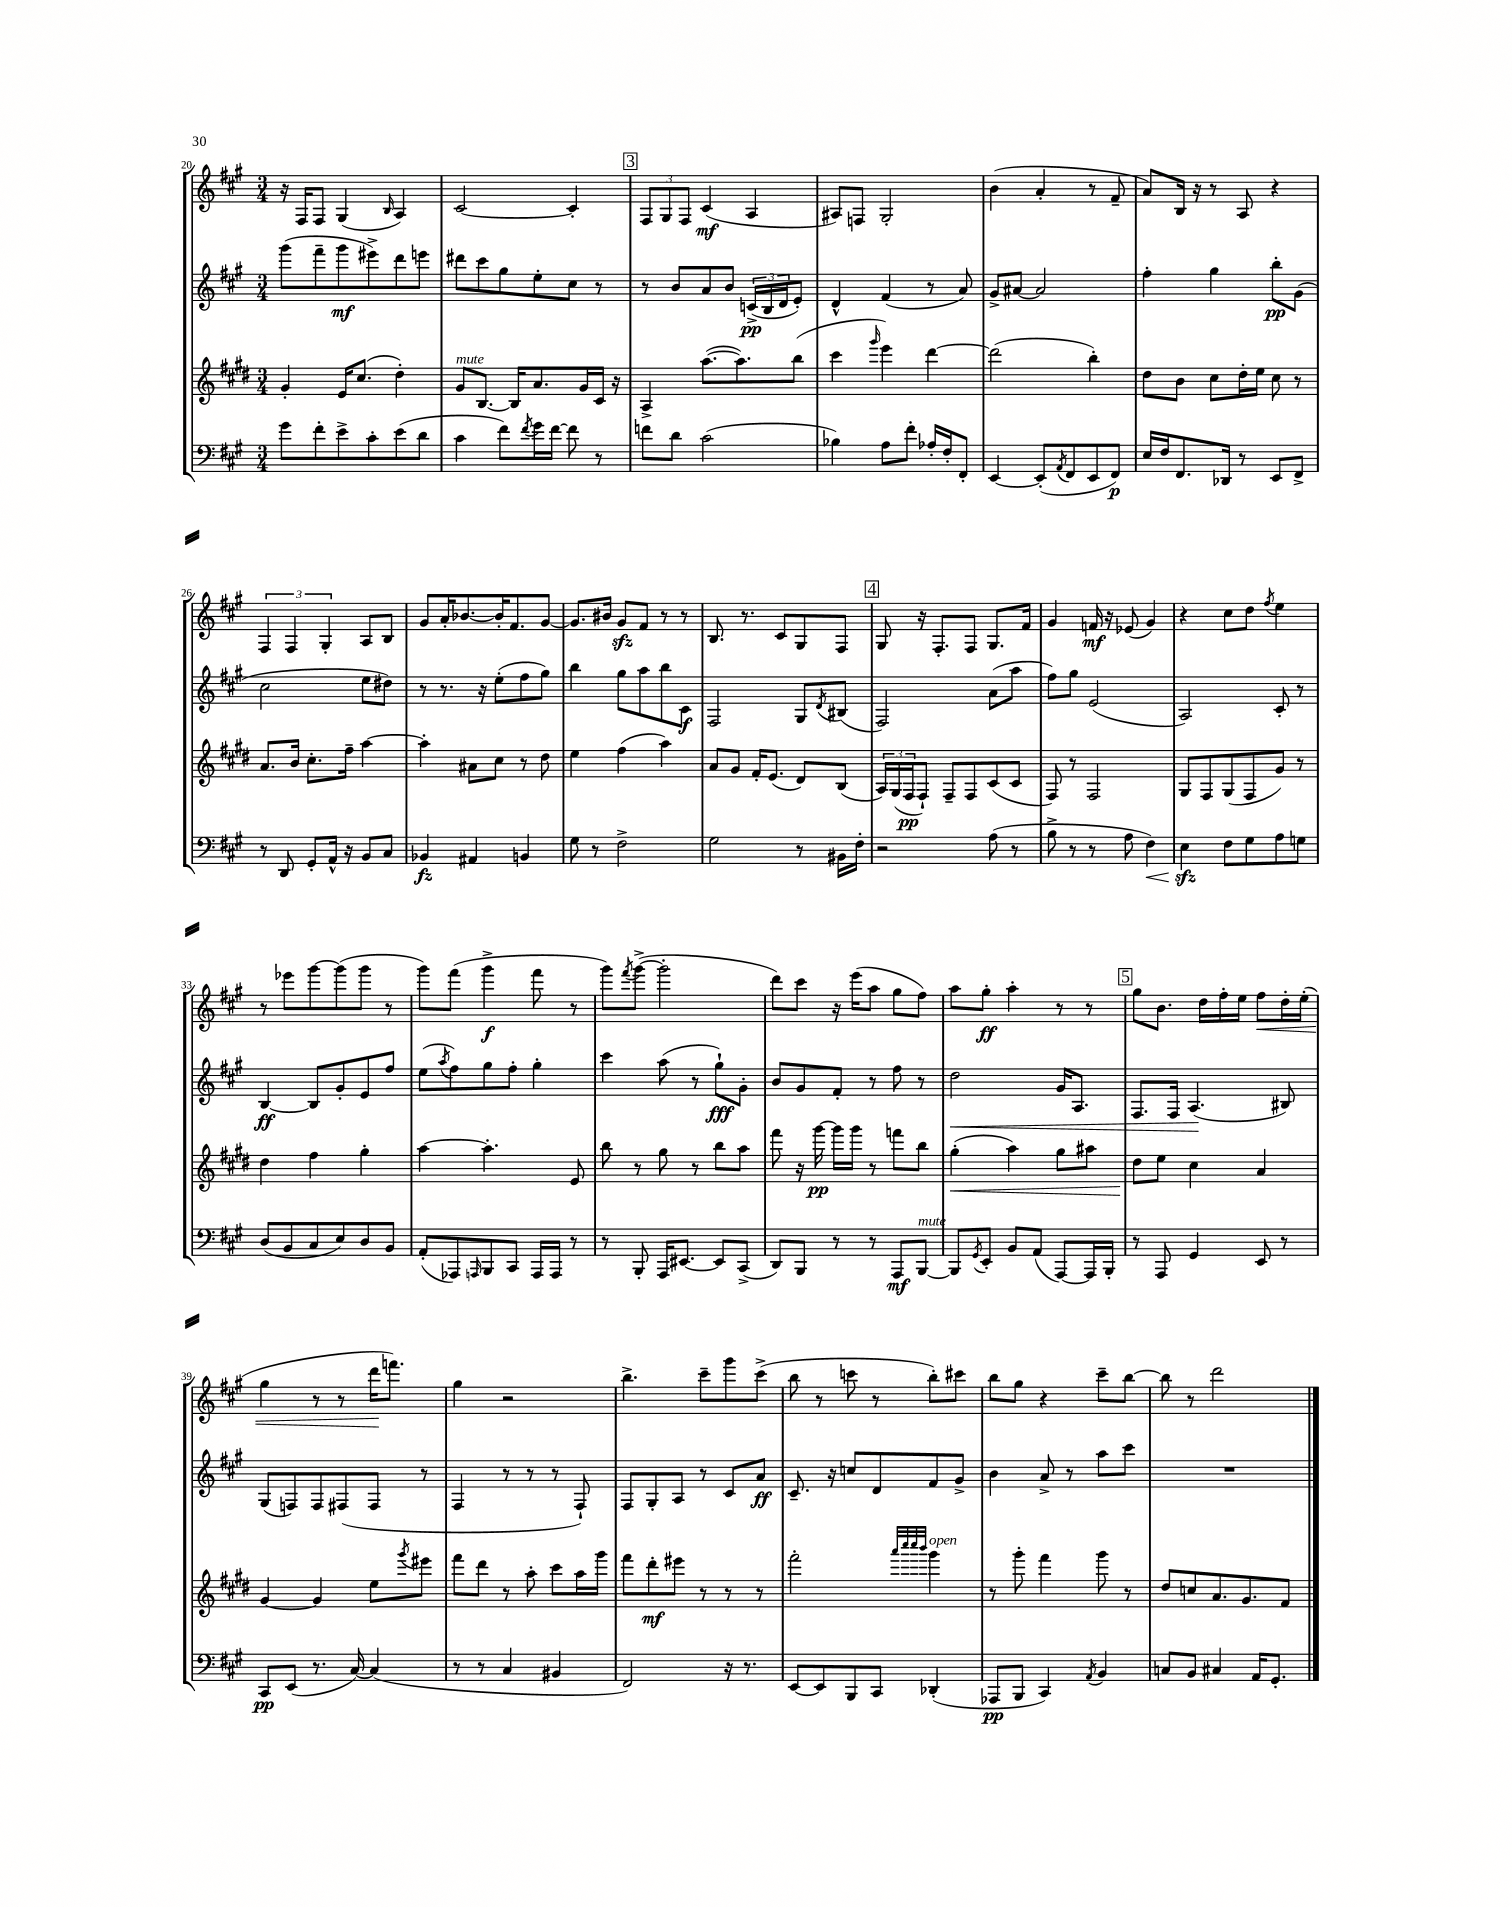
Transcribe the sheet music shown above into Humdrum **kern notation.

**kern	**kern	**kern	**kern
*staff4	*staff3	*staff2	*staff1
*clefF4	*clefG2	*clefG2	*clefG2
*k[f#c#g#]	*k[f#c#g#d#]	*k[f#c#g#]	*k[f#c#g#]
*M3/4	*M3/4	*M3/4	*M3/4
8g#	4g#'	(8ggg#	16r
.	.	.	16F#
8f#'	.	8fff#~	8F#
8e^	16e	8ggg#	(4G#
.	(8.cc#	.	.
8c#'	.	8eee#^)	.
.	.	.	16qqB
(8e	4dd#')	8ddd	4A)
8d	.	8eee	.
=	=	=	=
4c#	8g#	8ddd#	[2c#
.	[8.B	8ccc#	.
8f#)	.	8gg#	.
.	16B]	.	.
8qf#	.	.	.
16g#	8.a	8ee'	.
[16f#	.	.	.
8f#]	.	8cc#	4c#']
.	16g#	.	.
8r	16c#	8r	.
.	16r	.	.
=	=	=	=
8f	4A^	8r	12F#
.	.	.	12G#
8d	.	8b	.
.	.	.	12F#
(2c#	([8.aa	8a	(4c#
.	.	8b	.
.	8.aa])	.	.
.	.	(24c^	4A
.	.	24B	.
.	.	24d	.
.	(8bb	8e')	.
=	=	=	=
4B-)	4ccc#	4d^^	8A#)
.	.	.	8F
.	16qqggg#	.	.
8A	4eee)	(4f#	2G#'
8f#'	.	.	.
16A-'	[4ddd#	8r	.
16F#'	.	.	.
8FF#'	.	8a)	.
=	=	=	=
[4EE	(2ddd#]	8g#^	(4b
.	.	[8a#	.
(8EE']	.	2a#]	4a'
8qAA	.	.	.
8FF#	.	.	.
8EE	4bb')	.	8r
8FF#)	.	.	8f#~
=	=	=	=
16E	8dd#	4ff#'	8a)
16F#	.	.	.
8.FF#	8b	.	16B
.	.	.	16r
.	8cc#	4gg#	8r
16DD-	.	.	.
8r	16dd#'	.	8A
.	16ee	.	.
8EE	8cc#	8bb'	4r
8FF#^	8r	(8g#	.
=	=	=	=
8r	8.a	2cc#	6F#
8DD	.	.	.
.	.	.	6F#
.	16b	.	.
8GG#'	8.cc#'	.	.
.	.	.	6G#'
16AA^^	.	.	.
16r	16ff#~	.	.
8BB	[4aa	8ee	8A
8C#	.	8dd#)	8B
=	=	=	=
4BB-	4aa']	8r	8g#
.	.	8.r	16a'
.	.	.	[8.b-
4AA#	8a#	.	.
.	.	16r	.
.	8cc#	(8ee'	16b-']
.	.	.	8.f#
4BB	8r	8ff#	.
.	8dd#	8gg#)	[8g#
=	=	=	=
8G#	4ee	4bb	8.g#]
8r	.	.	.
.	.	.	16b#
2F#^	(4ff#	8gg#	8g#
.	.	8aa	8f#
.	4aa)	8bb	8r
.	.	8c#	8r
=	=	=	=
2G#	8a	2F#	8.B
.	8g#	.	.
.	.	.	8.r
.	16f#'	.	.
.	(8.e	.	.
.	.	.	8c#
8r	8d#)	8G#	8G#
.	.	8qd	.
16BB#	(8B	(8B#	8F#
16F#'	.	.	.
=	=	=	=
2r	24A)	2F#)	8G#
.	(24G#	.	.
.	24F#	.	.
.	8F#`)	.	16r
.	.	.	8.F#'
.	8F#~	.	.
.	8F#	.	8F#
(8A	(8c#	(8a	8.G#
8r	8c#	8aa	.
.	.	.	16f#
=	=	=	=
8B^	8F#)	8ff#)	4g#
8r	8r	8gg#	.
8r	2F#	(2e	16f
.	.	.	16r
8A	.	.	(8e-
4F#)	.	.	4g#)
=	=	=	=
4E	8G#	2A)	4r
.	8F#	.	.
8F#	(8G#	.	8cc#
8G#	8F#	.	8dd
.	.	.	8qff#
8A	8g#)	8c#'	4ee
8G	8r	8r	.
=	=	=	=
(8D	4dd#	[4B	8r
8BB	.	.	8eee-
8C#	4ff#	8B]	[8ggg#
8E)	.	8g#'	(8ggg#]
8D	4gg#'	8e	8ggg#
8BB	.	8ff#	8r
=	=	=	=
(8AA'	[4aa	(8ee	8ggg#)
.	.	8qaa	.
8AAA-)	.	8ff#)	(8fff#
16qqAAA	.	.	.
8BBB	4.aa']	8gg#	4ggg#^
8CC#	.	8ff#'	.
16AAA	.	4gg#'	8fff#
16AAA	.	.	.
8r	8e	.	8r
=	=	=	=
8r	8bb	4ccc#	8ggg#)
.	.	.	8qfff#
8BBB'	8r	.	([8ggg#^
16AAA	8gg#	(8aa	2ggg#']
[8.EE#	.	.	.
.	8r	8r	.
8EE#]	8bb	8gg#`)	.
(8CC#^	8aa	8g#'	.
=	=	=	=
8DD)	8fff#	8b	8ddd)
8BBB	16r	8g#	8ccc#
.	[16ggg#	.	.
8r	16ggg#]	8f#'	16r
.	16ggg#	.	(16eee
8r	8r	8r	8aa
8AAA	8fff	8ff#	8gg#
[8BBB	8bb	8r	8ff#)
=	=	=	=
8BBB]	(4gg#'	2dd	8aa
8qGG#	.	.	.
8EE'	.	.	8gg#'
8BB	4aa)	.	4aa'
(8AA	.	.	.
[8AAA)	8gg#	16g#	8r
.	.	8.A	.
16AAA]	8aa#	.	8r
16BBB'	.	.	.
=	=	=	=
8r	8dd#	8.F#	8gg#
8AAA	8ee	.	8.b
.	.	16F#	.
4GG#	4cc#	(4.A	.
.	.	.	16dd
.	.	.	16ff#'
.	.	.	16ee
8EE	4a	.	8ff#
8r	.	8B#)	16dd'
.	.	.	(16ee'
=	=	=	=
8CC#	[4g#	(8G#	4gg#
(8EE	.	8F)	.
8.r	4g#]	8F	8r
.	.	(8F#	8r
[16C#)	.	.	.
(4C#]	8ee	8F#	16ddd
.	.	.	8.fff)
.	8qggg#	.	.
.	8eee#	8r	.
=	=	=	=
8r	8fff#	4F#	4gg#
8r	8ddd#	.	.
4C#	8r	8r	2r
.	8aa'	8r	.
4BB#	8ccc#	8r	.
.	16aa	8F#`)	.
.	16ggg#	.	.
=	=	=	=
2FF#)	8fff#	8F#	4.bb^
.	8ddd#'	8G#'	.
.	8eee#	8A	.
.	8r	8r	8ccc#~
16r	8r	8c#	8ggg#
8.r	.	.	.
.	8r	8a	(8ccc#^
=	=	=	=
[8EE	2fff#'	8.c#~	8bb
8EE]	.	.	8r
.	.	16r	.
8BBB	.	8cc	8ccc
8CC#	.	8d	8r
.	32qqaaa	.	.
.	32qqcccc#	.	.
.	32qqcccc#	.	.
.	32qqbbb	.	.
(4DD-'	4ggg#	8f#	8bb')
.	.	8g#^	8ccc#
=	=	=	=
8AAA-	8r	4b	8bb
8BBB	8ggg#'	.	8gg#
4CC#)	4fff#	8a^	4r
.	.	8r	.
8qAA	.	.	.
4BB	8ggg#	8aa	8ccc#~
.	8r	8ccc#	[8bb
=	=	=	=
8C	8dd#	2.r	8bb]
8BB	8cc	.	8r
4C#	8.a	.	2ddd
.	8.g#	.	.
16AA	.	.	.
8.GG#'	.	.	.
.	8f#	.	.
==	==	==	==
*-	*-	*-	*-
